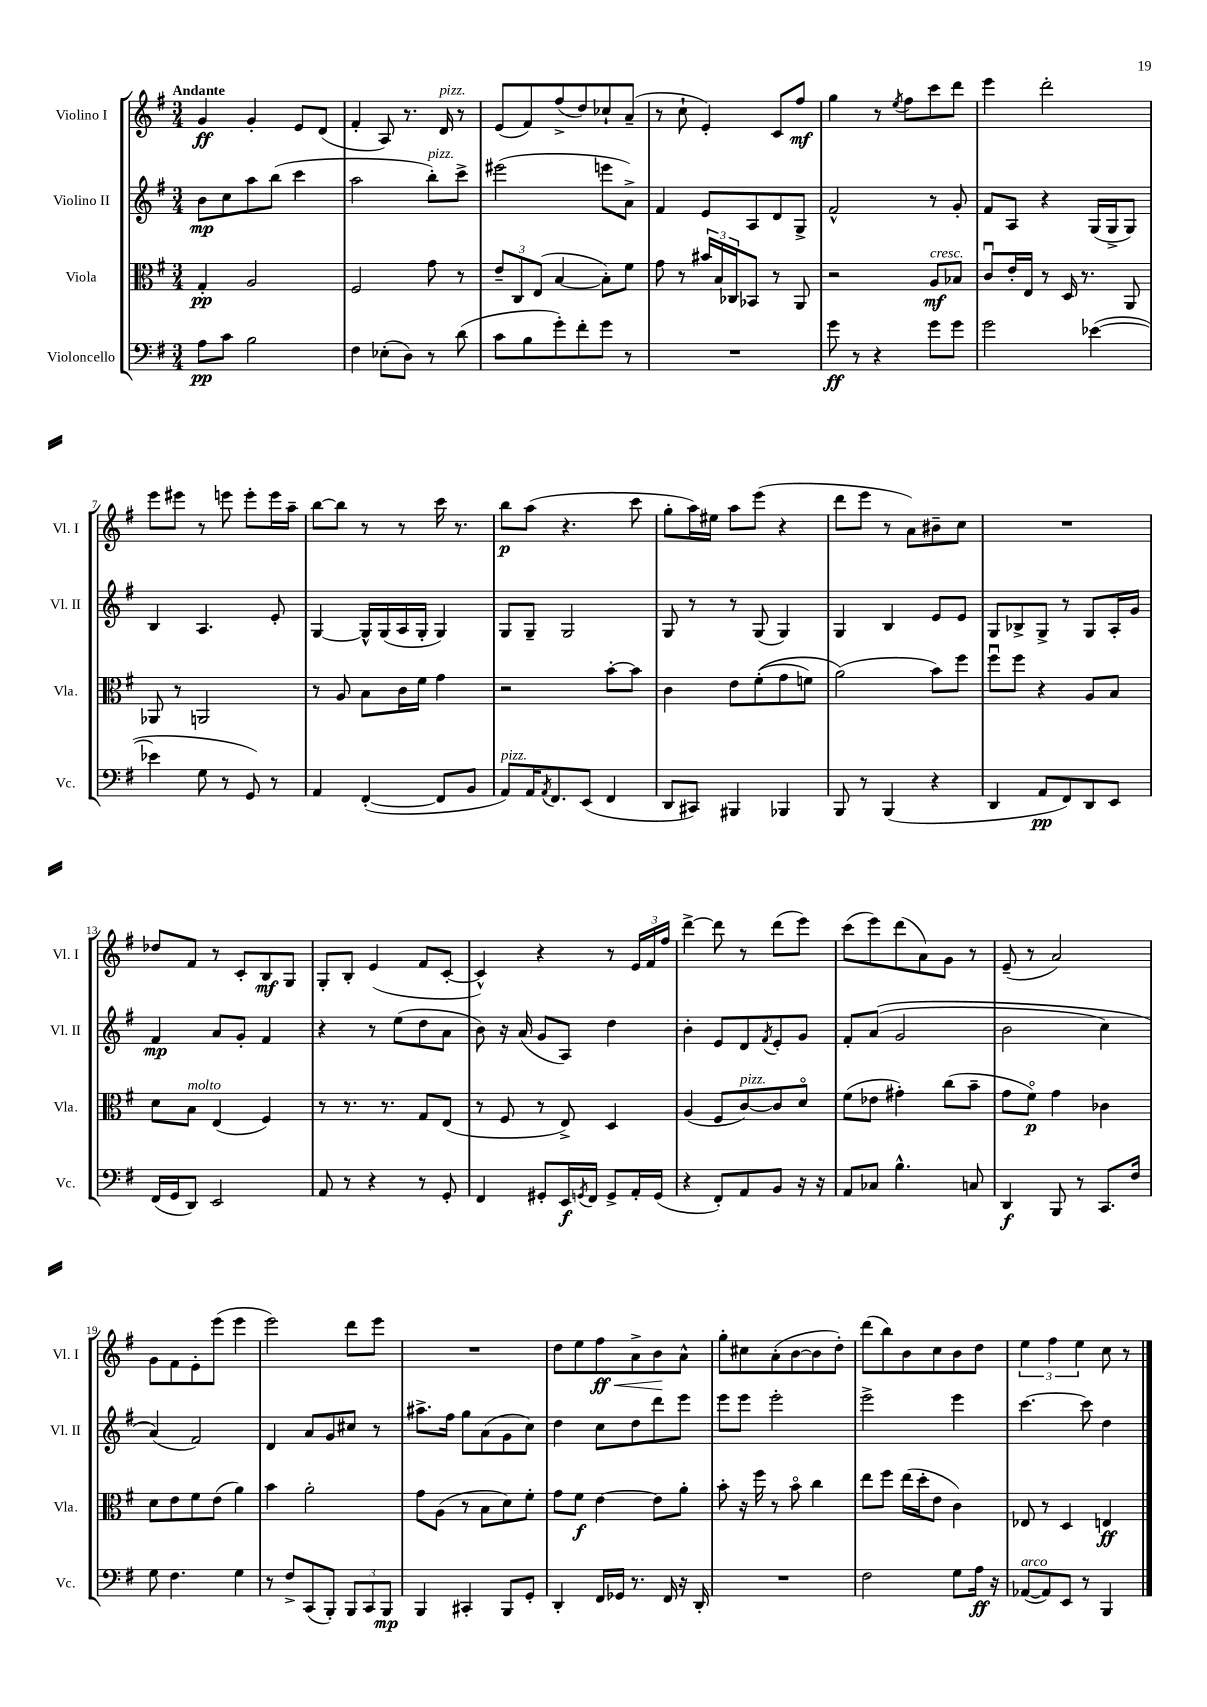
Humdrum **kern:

**kern	**kern	**kern	**kern
*staff4	*staff3	*staff2	*staff1
*clefF4	*clefC3	*clefG2	*clefG2
*k[f#]	*k[f#]	*k[f#]	*k[f#]
*M3/4	*M3/4	*M3/4	*M3/4
8A	4G'	8b	4g
8c	.	8cc	.
2B	2A	8aa	4g'
.	.	(8bb	.
.	.	4ccc	8e
.	.	.	(8d
=	=	=	=
4F#	2F#	2aa	4f#'
(8E-'	.	.	8A)
8D)	.	.	8.r
8r	8g	8bb')	.
.	.	.	16d
(8d	8r	8ccc^	8r
=	=	=	=
8c	12e~	(2eee#	(8e
.	12C	.	.
8B	.	.	8f#)
.	(12E	.	.
8g')	[4B	.	(8ff#^
8f#'	.	.	8dd)
8g	8B'])	8eee	8cc-`
8r	8f#	8a^)	(8a~
=	=	=	=
2.r	8g	4f#	8r
.	8r	.	8cc`
.	24b#	8e	4e')
.	24B	.	.
.	24C-	.	.
.	8BB-	8A	.
.	8r	8d	8c
.	8AA	8G^	8ff#
=	=	=	=
8g	2r	2f#^^	4gg
8r	.	.	.
4r	.	.	8r
.	.	.	8qee
.	.	.	8ff#
8g	8A	8r	8ccc
8g	8B-	8g'	8ddd
=	=	=	=
2g	8cu	8f#	4eee
.	16e'	8A	.
.	16E	.	.
.	8r	4r	2ddd'
.	16D	.	.
.	8.r	.	.
([4e-	.	(16G	.
.	.	16G^	.
.	8AA	8G)	.
=	=	=	=
4e-]	8AA-	4B	8eee
.	8r	.	8eee#
8G	2AA	4.A	8r
8r	.	.	8eee
8GG)	.	.	8eee'
8r	.	8e'	16eee
.	.	.	16aa~
=	=	=	=
4AA	8r	[4G	[8bb
.	8A	.	8bb]
([4FF#'	8B	16G^^]	8r
.	.	(16G	.
.	16c	16A	8r
.	16f#	16G'	.
8FF#]	4g	4G)	16ccc
.	.	.	8.r
8BB	.	.	.
=	=	=	=
8AA)	2r	8G	8bb
16AA	.	8G~	(8aa
8qAA	.	.	.
8.FF#	.	.	.
.	.	2G	4.r
(8EE	.	.	.
4FF#	[8b'	.	.
.	8b]	.	8ccc
=	=	=	=
8DD	4c	8G	8gg'
8CC#)	.	8r	16aa)
.	.	.	16ee#
4BBB#	8e	8r	8aa
.	&((8f#'	(8G	(8eee
4BBB-	8g	4G)	4r
.	8f)	.	.
=	=	=	=
8BBB	(2a&)	4G	8ddd
8r	.	.	8eee
(4BBB	.	4B	8r
.	.	.	8a)
4r	8b)	8e	8b#~
.	8ff#	8e	8cc
=	=	=	=
4DD	8ff#u	8G	2.r
.	8ff#	8B-^	.
8AA	4r	8G^	.
8FF#)	.	8r	.
8DD	8A	8G	.
8EE	8B	16A'	.
.	.	16g	.
=	=	=	=
(16FF#	8d	4f#	8dd-
16GG	.	.	.
8DD)	8B	.	8f#
2EE	(4E	8a	8r
.	.	8g'	8c'
.	4F#)	4f#	8B
.	.	.	8G
=	=	=	=
8AA	8r	4r	8G'
8r	8.r	.	8B'
4r	.	8r	(4e
.	8.r	.	.
.	.	(8ee	.
8r	8G	8dd	8f#
8GG'	(8E	8a	[8c'
=	=	=	=
4FF#	8r	8b)	4c^^])
.	8F#	16r	.
.	.	(16a	.
8GG#'	8r	8g	4r
16EE	8E^)	8A)	.
8qGG	.	.	.
16FF#	.	.	.
8GG^	4D	4dd	8r
16AA'	.	.	24e
.	.	.	24f#
(16GG	.	.	.
.	.	.	24ff#
=	=	=	=
4r	(4A	4b'	[4ddd^
8FF#')	8F#	8e	8ddd]
8AA	[8c)	8d	8r
.	.	8qf#	.
8BB	8c]	8e'	(8ddd
16r	8do	8g	8eee)
16r	.	.	.
=	=	=	=
8AA	(8f#	8f#'	(8ccc
8C-	8e-	&((8a	8eee)
4.B^^	4g#')	2g	(8ddd
.	.	.	8a)
.	(8cc	.	8g
8C	8b~	.	8r
=	=	=	=
4DD	8g	2b	(8e~
.	8f#o)	.	8r
8BBB	4g	.	2a)
8r	.	.	.
8.CC	4c-	4cc)	.
16F#	.	.	.
=	=	=	=
8G	8d	(4a&)	8g
4.F#	8e	.	8f#
.	8f#	2f#)	8e'
.	(8e	.	(8eee
4G	4a)	.	4eee
=	=	=	=
8r	4b	4d	2eee)
8F#^	.	.	.
(8CC	2a'	8a	.
8BBB')	.	8g	.
12BBB	.	8cc#	8ddd
12CC	.	.	.
.	.	8r	8eee
12BBB	.	.	.
=	=	=	=
4BBB	8g	8.aa#^	2.r
.	(8A	.	.
.	.	16ff#	.
4CC#'	8r	8gg	.
.	8B	(8a	.
8BBB	8d)	8g	.
8GG'	8f#'	8cc)	.
=	=	=	=
4DD'	8g	4dd	8dd
.	8f#	.	8ee
16FF#	[4e	8cc	8ff#
16GG-	.	.	.
8.r	.	8dd	8a^
.	8e]	8ddd	8b
16FF#	.	.	.
16r	8a'	8eee	8a^^
16DD'	.	.	.
=	=	=	=
2.r	8b'	8eee	8gg'
.	16r	8eee	8cc#
.	16ff#	.	.
.	8r	2eee'	(8a'
.	8bo	.	[8b
.	4cc	.	8b]
.	.	.	8dd')
=	=	=	=
2F#	8ee	2eee^	(8ddd
.	8ff#	.	8bb)
.	(16ee	.	8b
.	16dd'	.	.
.	8e	.	8cc
8G	4c)	4eee	8b
16A	.	.	8dd
16r	.	.	.
=	=	=	=
([8AA-	8E-	[4.ccc	6ee
8AA-])	8r	.	.
.	.	.	6ff#
8EE	4D	.	.
.	.	.	6ee
8r	.	8ccc]	.
4BBB	4E	4dd	8cc
.	.	.	8r
==	==	==	==
*-	*-	*-	*-
